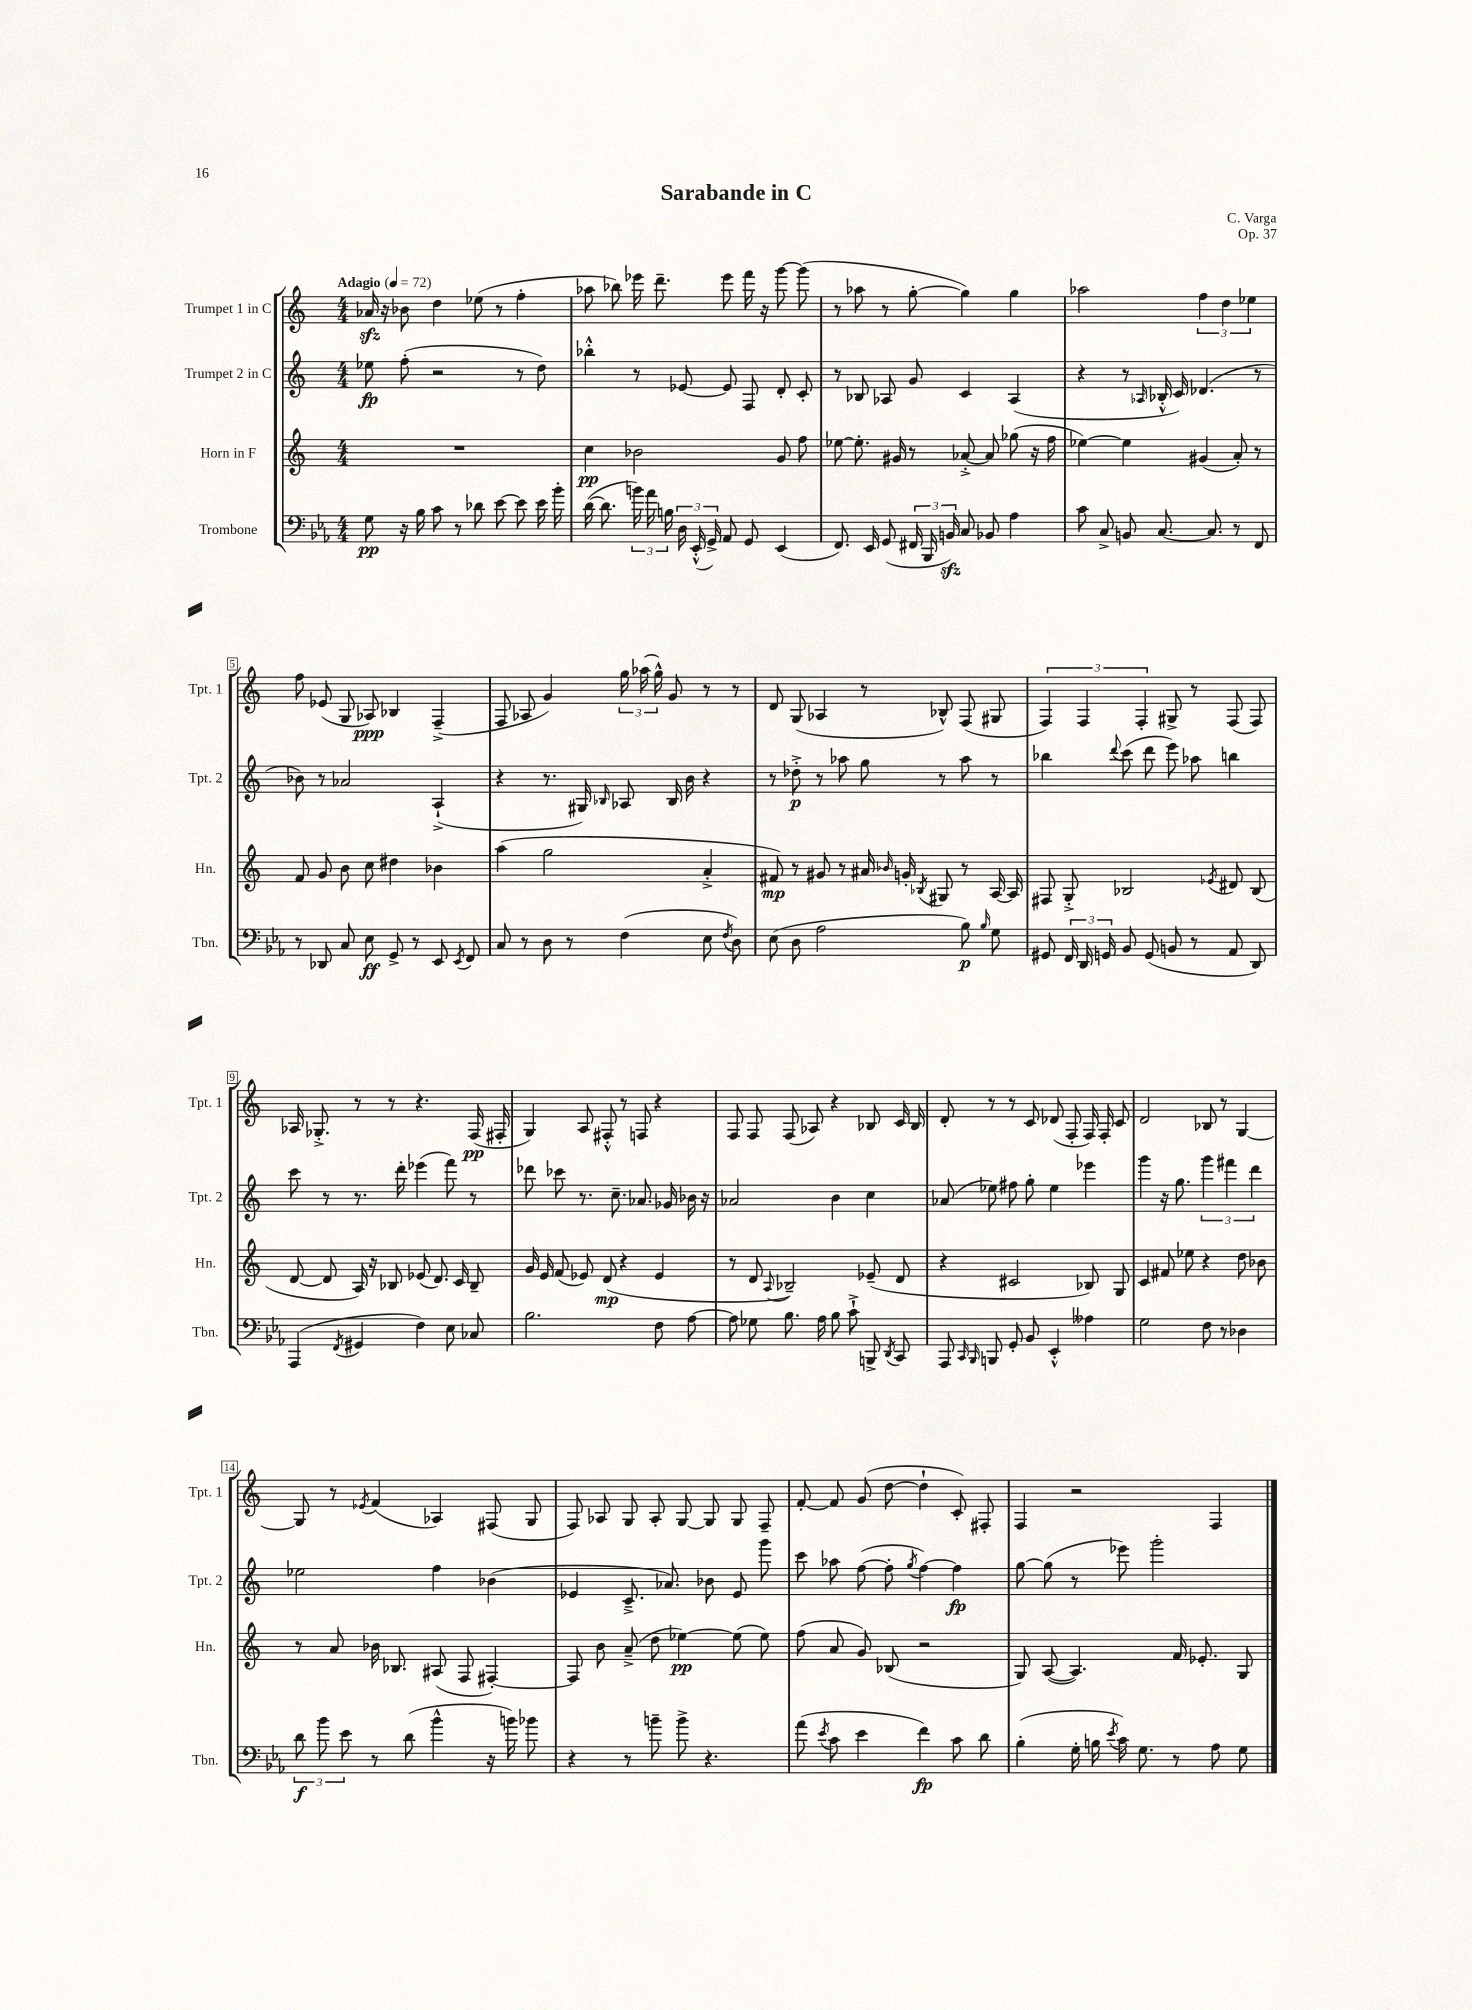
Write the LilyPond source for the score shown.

\header { title = "Sarabande in C" composer = "C. Varga" opus = "Op. 37" }
<<
\new StaffGroup <<
\new Staff = "s0" \with { instrumentName = "Trumpet 1 in C" shortInstrumentName = "Tpt. 1" } {
    \clef treble \key c \major \numericTimeSignature \time 4/4 \tempo "Adagio" 4 = 72
    \autoBeamOff aes'16\sfz r16 bes'8 d''4 ees''8( r8 f''4-. |
    aes''8 bes''8) ees'''16 d'''8.-- ees'''8 f'''16 r16 g'''8~ g'''8( |
    r8 aes''8 r8 g''8~-. g''4) g''4 |
    aes''2 \tuplet 3/2 { f''4 d''4 ees''4 } |
    f''8 ees'8( g8 aes8\ppp) bes4 f4--->( |
    f8 aes8 g'4) \tuplet 3/2 { g''16 aes''16( g''16-^) } g'8 r8 r8 |
    d'8 g8( aes4 r8 bes8-^) f8( gis8 |
    \tuplet 3/2 { f4) f4 f4-. } gis8-> r8 f8( f8) |
    aes16 ges8.-.-> r8 r8 r4. f16\pp( fis16-. |
    g4) a8 fis8-.-^ r8 f8 r4 |
    f8 f8 f8( aes8) r4 bes8 c'16 bes16 |
    d'8-. r8 r8 c'8 des'8( f8-. f16) f16-. c'8 |
    d'2 bes8 r8 g4~ |
    g8 r8 \acciaccatura { ees'8 } f'4( aes4) fis8( g8 |
    f8) aes8 g8 aes8-. g8~ g8 g8 f8-- |
    f'8~-. f'8 g'8( d''8~ d''4-! c'8-.) fis8-. |
    f4 r2 f4 \bar "|." |
}
\new Staff = "s1" \with { instrumentName = "Trumpet 2 in C" shortInstrumentName = "Tpt. 2" } {
    \clef treble \key c \major \numericTimeSignature \time 4/4
    \autoBeamOff ees''8\fp f''8-.( r2 r8 d''8) |
    bes''4-.-^ r8 ees'8~ ees'8 f8 d'8-. c'8-. |
    r8 bes8 aes8 g'8 c'4 aes4( |
    r4 r8 \grace { aes16 } bes16-.-^ c'16) des'4.( r8 |
    bes'8) r8 aes'2 a4-!->( |
    r4 r8. gis16) \grace { bes16 } aes8 bes16 b'16 r4 |
    r8 des''8-.->\p r8 aes''8 g''8 r8 aes''8 r8 |
    bes''4 \appoggiatura { d'''8 } c'''8( d'''8 e'''8) aes''8 b''4 |
    c'''8 r8 r8. d'''16-. ees'''4( f'''8) r8 |
    des'''8 ces'''8 r8. c''8.-- aes'8. ges'16 bes'16 r16 |
    aes'2 b'4 c''4 |
    aes'8( ees''8) fis''8 g''8-. ees''4 ees'''4 |
    g'''4 r16 g''8. \tuplet 3/2 { g'''4 fis'''4 d'''4 } |
    ees''2 f''4 bes'4( |
    ees'4 c'8.---> aes'8.) bes'8 ees'8 g'''8 |
    c'''8 aes''8 f''8~( f''8-. \acciaccatura { g''8 } f''4~) f''4\fp |
    g''8~ g''8( r8 ees'''8) g'''2-. \bar "|." |
}
\new Staff = "s2" \with { instrumentName = "Horn in F" shortInstrumentName = "Hn." } {
    \clef treble \key c \major \numericTimeSignature \time 4/4
    \autoBeamOff R1 |
    c''4\pp bes'2 g'8 f''8 |
    ees''8~ ees''8.-. gis'16 r8 aes'8~-.-> aes'8 ges''8( r16 f''16 |
    ees''4~) ees''4 gis'4( a'8-.) r8 |
    f'8 g'8 b'8 c''8 dis''4 bes'4 |
    a''4( g''2 a'4-.-> |
    fis'8\mp) r8 gis'8 r8 ais'16 \grace { bes'16 } g'16-. \acciaccatura { bes8 } gis8 r8 a16~ a16 |
    fis8 g8-.-> bes2 \acciaccatura { ees'8 } dis'8 bes8( |
    d'8~ d'8 a16) r16 bes8 ees'8( d'8.) c'16 bes8-- |
    g'16 e'16 f'8( ees'8) d'8\mp( r4 ees'4 |
    r8 d'8 \appoggiatura { a8 } bes2--) ees'8--( d'8 |
    r4 cis'2 bes8) g8 |
    c'4 fis'8 ees''8 r4 d''8 bes'8 |
    r8 a'8 bes'16 bes8. ais8( f8 fis4~-.) |
    fis8 b'8 a'8--->( d''8 ees''4~\pp) ees''8( ees''8) |
    f''8( a'8 g'8) bes8( r2 |
    g8) a8~( a4.) f'16 ees'8.-. g8 \bar "|." |
}
\new Staff = "s3" \with { instrumentName = "Trombone" shortInstrumentName = "Tbn." } {
    \clef bass \key ees \major \numericTimeSignature \time 4/4
    \autoBeamOff g8\pp r16 bes16 c'8 r8 des'8 ees'8~ ees'8 ees'16 bes'16-. |
    d'16~( d'8. \tuplet 3/2 { b'16) aes'16 b16 } \tuplet 3/2 { d16 ees,16-.-^( g,16->) } aes,8 g,8 ees,4( |
    f,8.) ees,16 g,8( \tuplet 3/2 { fis,16 bes,,16 b,16\sfz) } c8 bes,8 aes4 |
    c'8 c8-> b,8 c8.~ c8. r8 f,8 |
    r8 des,8 c8 ees8\ff g,8-> r8 ees,8 \acciaccatura { ees,8 } f,8 |
    c8 r8 d8 r8 f4( ees8 \acciaccatura { f8 } d8) |
    ees8( d8 aes2 bes8\p) \grace { bes16 } g8 |
    gis,8 \tuplet 3/2 { f,16 d,16 g,16 } bes,8 g,8( b,8 r8 aes,8 d,8) |
    aes,,4( \acciaccatura { f,8 } gis,4 f4) ees8 ces8 |
    bes2. f8 aes8~ |
    aes8 ges8 bes8. aes16 bes8 c'8-!-> b,,8-> \acciaccatura { d,8 } c,8 |
    aes,,8 \grace { c,16 bes,,16 } b,,8 g,8-. bes,8 ees,4-.-^ aeses4 |
    g2 f8 r8 des4 |
    \tuplet 3/2 { d'8\f bes'8 ees'8 } r8 d'8( bes'4-^ r16 b'16) bes'8 |
    r4 r8 b'8-- b'8-> r4. |
    aes'8( \acciaccatura { ees'8 } c'8 ees'4 f'4\fp) c'8 d'8 |
    bes4-.( g16-. b16 \acciaccatura { ees'8 } c'16) g8. r8 aes8 g8 \bar "|." |
}
>>
>>
\layout { \context { \Score \override BarNumber.stencil = #(make-stencil-boxer 0.1 0.3 ly:text-interface::print) } }
